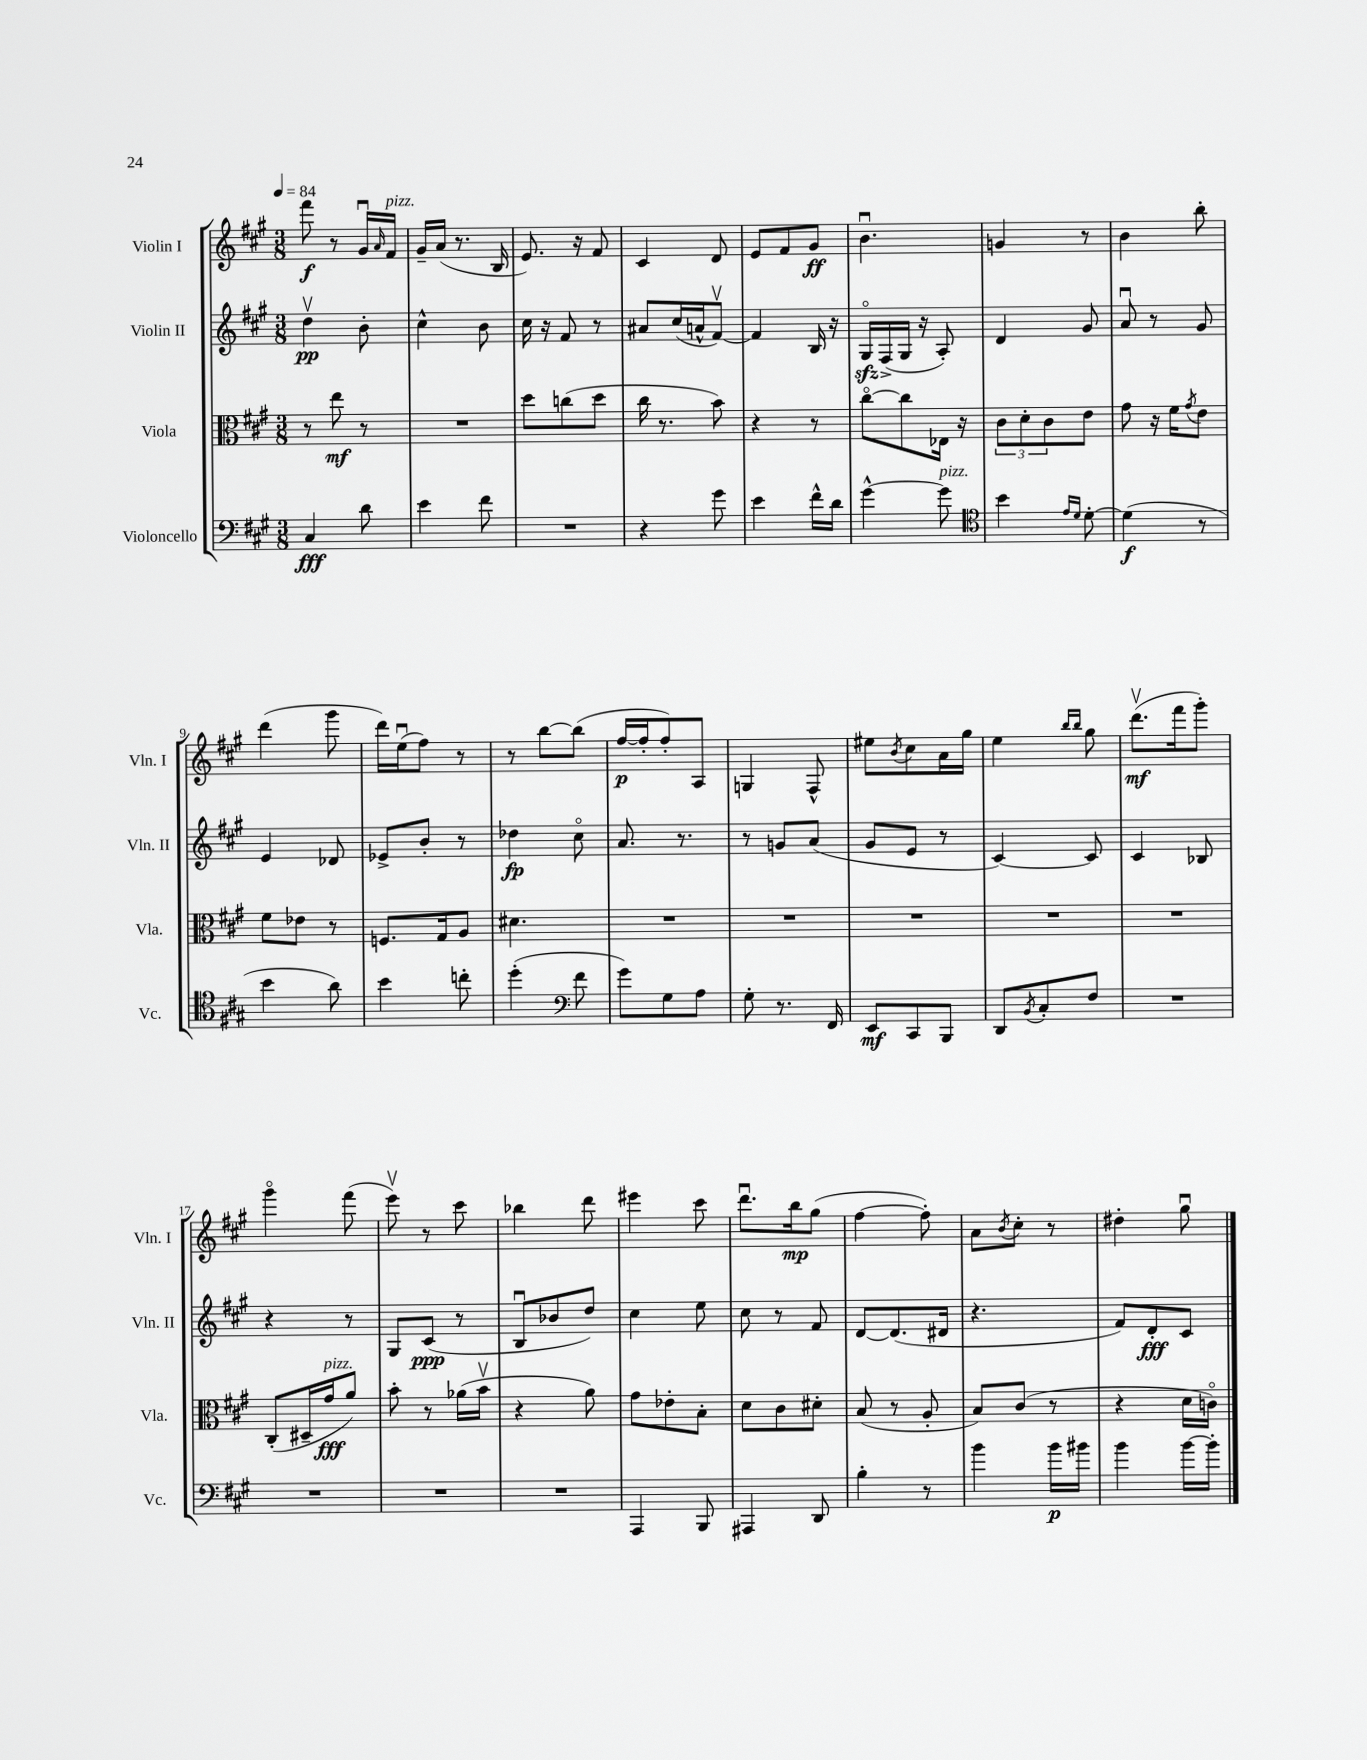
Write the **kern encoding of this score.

**kern	**dynam	**kern	**dynam	**kern	**dynam	**kern	**dynam
*part4	*part4	*part3	*part3	*part2	*part2	*part1	*part1
*staff4	*staff4	*staff3	*staff3	*staff2	*staff2	*staff1	*staff1
*I"Violoncello	*	*I"Viola	*	*I"Violin II	*	*I"Violin I	*
*I'Vc.	*	*I'Vla.	*	*I'Vln. II	*	*I'Vln. I	*
*clefF4	*	*clefC3	*	*clefG2	*	*clefG2	*
*k[f#c#g#]	*	*k[f#c#g#]	*	*k[f#c#g#]	*	*k[f#c#g#]	*
*M3/8	*	*M3/8	*	*M3/8	*	*M3/8	*
*MM84	*	*MM84	*	*MM84	*	*MM84	*
=1	=1	=1	=1	=1	=1	=1	=1
4C#/	fff	8r	.	4ddv\	pp	8fff#\	f
.	.	8ee\	mf	.	.	8r	.
8d\	.	8r	.	8b'\	.	16g#u/LL	.
.	.	.	.	.	.	16qqa/	.
!	!	!	!	!	!	!LO:TX:a:i:t=pizz.	!
.	.	.	.	.	.	16f#/JJ	.
=2	=2	=2	=2	=2	=2	=2	=2
4e\	.	4.r	.	4cc#^^\	.	16g#~/LL	.
.	.	.	.	.	.	(16a/JJ	.
.	.	.	.	.	.	8.r	.
8f#\	.	.	.	8b\	.	.	.
.	.	.	.	.	.	16B/	.
=3	=3	=3	=3	=3	=3	=3	=3
4.r	.	8dd\L	.	16cc#\	.	8.e/)	.
.	.	.	.	16r	.	.	.
.	.	(8ccn\	.	8f#/	.	.	.
.	.	.	.	.	.	16r	.
.	.	8dd\J	.	8r	.	8f#/	.
=4	=4	=4	=4	=4	=4	=4	=4
4r	.	16cc#\	.	8a#X/L	.	4c#/	.
.	.	8.r	.	.	.	.	.
.	.	.	.	(16cc#/L	.	.	.
.	.	.	.	16an^^/J	.	.	.
8g#\	.	8b\)	.	[8f#v/J)	.	8d/	.
=5	=5	=5	=5	=5	=5	=5	=5
4e\	.	4r	.	4f#/]	.	8e/L	.
.	.	.	.	.	.	8f#/	.
16f#^^\LL	.	8r	.	16B/	.	8g#/J	ff
16d\JJ	.	.	.	16r	.	.	.
=6	=6	=6	=6	=6	=6	=6	=6
[4g#^^\	.	[8cc#\L	.	16G#zz/LL	.	4.bu\	.
.	.	.	.	(16F#^/	.	.	.
.	.	8cc#\]	.	16G#/JJ	.	.	.
.	.	.	.	16r	.	.	.
!LO:TX:a:i:t=pizz.	!	!	!	!	!	!	!
8g#\]	.	16E-X\Jk	.	8A'/)	.	.	.
.	.	16r	.	.	.	.	.
=7	=7	=7	=7	=7	=7	=7	=7
*clefC4	*	*	*	*	*	*	*
4b\	.	12c#\L	.	4d/	.	4gn/	.
.	.	12d'\	.	.	.	.	.
.	.	12c#\	.	.	.	.	.
16qqe/LL	.	.	.	.	.	.	.
16qqd/JJ	.	.	.	.	.	.	.
[8d'\	.	8e\J	.	8g#/	.	8r	.
=8	=8	=8	=8	=8	=8	=8	=8
(4d\]	f	8g#\	.	8au/	.	4b\	.
.	.	16r	.	8r	.	.	.
.	.	16f#\KL	.	.	.	.	.
.	.	8qg#/	.	.	.	.	.
8r	.	8e\J	.	8g#/	.	8bb'\	.
!!LO:LB:g=z
=9	=9	=9	=9	=9	=9	=9	=9
4b\	.	8f#\L	.	4e/	.	(4ddd\	.
.	.	8e-X\J	.	.	.	.	.
8a\)	.	8r	.	8d-X/	.	8ggg#\	.
=10	=10	=10	=10	=10	=10	=10	=10
4b\	.	8.Fn/L	.	8e-X^/L	.	16ddd\LL)	.
.	.	.	.	.	.	(16eeu\J	.
.	.	.	.	8b'/J	.	8ff#\J)	.
.	.	16G#/k	.	.	.	.	.
8ccn'\	.	8A/J	.	8r	.	8r	.
=11	=11	=11	=11	=11	=11	=11	=11
(4dd'\	.	4.d#X\	.	4dd-X\	fp	8r	.
.	.	.	.	.	.	[8bb\L	.
*clefF4	*	*	*	*	*	*	*
8f#\	.	.	.	8cc#\	.	(8bb\J]	.
=12	=12	=12	=12	=12	=12	=12	=12
8g#\L)	.	4.r	.	8.a/	.	[16ff#/LL	p
.	.	.	.	.	.	16ff#'/J]	.
8G#\	.	.	.	.	.	8ff#'/)	.
.	.	.	.	8.r	.	.	.
8A\J	.	.	.	.	.	8A/J	.
=13	=13	=13	=13	=13	=13	=13	=13
8G#'\	.	4.r	.	8r	.	4Gn/	.
8.r	.	.	.	8gn/L	.	.	.
.	.	.	.	(8a/J	.	8F#^^/	.
16FF#/	.	.	.	.	.	.	.
=14	=14	=14	=14	=14	=14	=14	=14
8EE/L	mf	4.r	.	8g#/L	.	8ee#X\L	.
.	.	.	.	.	.	8qb/	.
8CC#/	.	.	.	8e/J	.	8cc#\	.
8BBB/J	.	.	.	8r	.	16a\L	.
.	.	.	.	.	.	16gg#\JJ	.
=15	=15	=15	=15	=15	=15	=15	=15
8DD/L	.	4.r	.	[4c#/)	.	4ee\	.
8qBB/	.	.	.	.	.	.	.
8C#'/	.	.	.	.	.	.	.
.	.	.	.	.	.	16qqbb/LL	.
.	.	.	.	.	.	16qqbb/JJ	.
8F#/J	.	.	.	8c#/]	.	8gg#\	.
=16	=16	=16	=16	=16	=16	=16	=16
4.r	.	4.r	.	4c#/	.	(8.dddv\L	mf
.	.	.	.	.	.	16fff#\k	.
.	.	.	.	8B-X/	.	8ggg#'\J)	.
!!LO:LB:g=z
=17	=17	=17	=17	=17	=17	=17	=17
4.r	.	(8C#'/L	.	4r	.	4ggg#\	.
.	.	16D#X~/L	.	.	.	.	.
!	!	!LO:TX:a:i:t=pizz.	!	!	!	!	!
.	.	16g#/J	fff	.	.	.	.
.	.	8a/J)	.	8r	.	(8fff#\	.
=18	=18	=18	=18	=18	=18	=18	=18
4.r	.	8b'\	.	8G#/L	.	8eeev\)	.
.	.	8r	.	(8c#/J	ppp	8r	.
.	.	(16a-X\LL	.	8r	.	8ccc#\	.
.	.	16bv\JJ	.	.	.	.	.
=19	=19	=19	=19	=19	=19	=19	=19
4.r	.	4r	.	8Bu/L	.	4bb-X\	.
.	.	.	.	8b-X/	.	.	.
.	.	8a\)	.	8dd/J)	.	8ddd\	.
=20	=20	=20	=20	=20	=20	=20	=20
4AAA/	.	8g#\L	.	4cc#\	.	4eee#X\	.
.	.	8e-X'\	.	.	.	.	.
8BBB/	.	8B'\J	.	8ee\	.	8ccc#\	.
=21	=21	=21	=21	=21	=21	=21	=21
4AAA#X/	.	8d\L	.	8cc#\	.	8.dddu\L	.
.	.	8c#\	.	8r	.	.	.
.	.	.	.	.	.	16bb\k	mp
8DD/	.	8d#X'\J	.	8f#/	.	(8gg#\J	.
=22	=22	=22	=22	=22	=22	=22	=22
4B'\	.	(8B/	.	[8d/L	.	[4ff#\	.
.	.	8r	.	(8.d/]	.	.	.
8r	.	8A'/	.	.	.	8ff#'\])	.
.	.	.	.	16d#X/Jk	.	.	.
=23	=23	=23	=23	=23	=23	=23	=23
4b\	.	8B/L)	.	4.r	.	8a\L	.
.	.	.	.	.	.	8qb/	.
.	.	(8c#/J	.	.	.	8cc#'\J	.
16b\LL	p	8r	.	.	.	8r	.
16b#X\JJ	.	.	.	.	.	.	.
=24	=24	=24	=24	=24	=24	=24	=24
4b\	.	4r	.	8f#/L)	.	4dd#X'\	.
.	.	.	.	8d'/	fff	.	.
[16b\LL	.	16d\LL	.	8c#/J	.	8gg#u\	.
16b'\JJ]	.	16cn\JJ)	.	.	.	.	.
==	==	==	==	==	==	==	==
*-	*-	*-	*-	*-	*-	*-	*-
